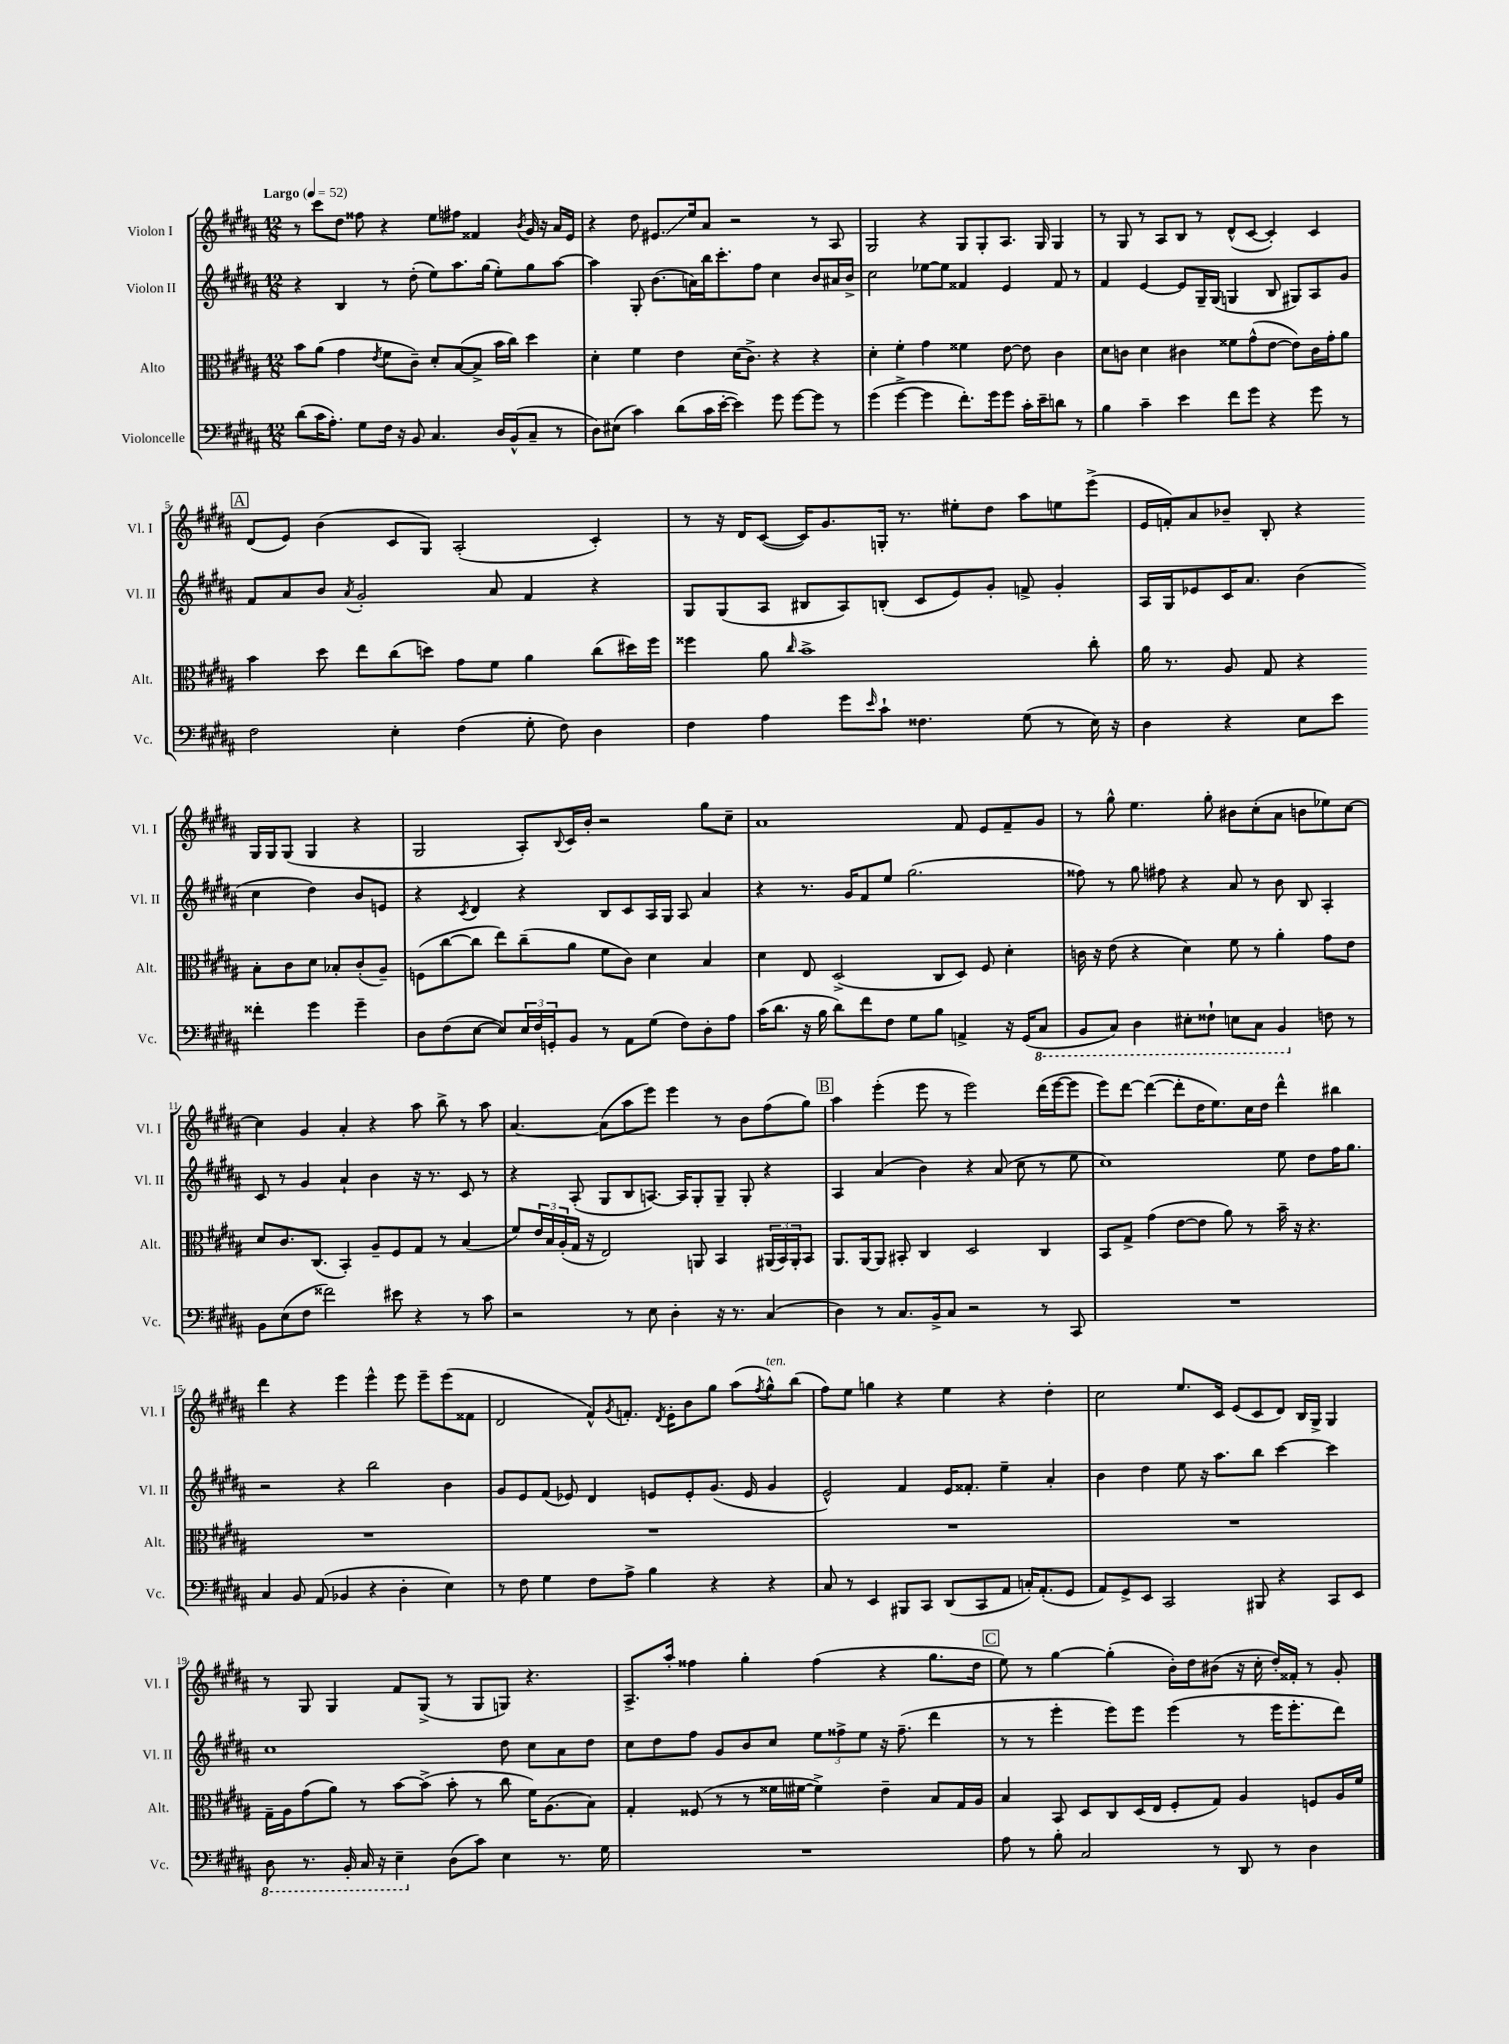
<<
\new StaffGroup <<
\new Staff = "s0" \with { instrumentName = "Violon I" shortInstrumentName = "Vl. I" } {
    \clef treble \key b \major \numericTimeSignature \time 12/8 \tempo "Largo" 4 = 52
    r8 cis'''8 dis''8 fisis''8 r4 e''8 fis''8 fisis'4 \acciaccatura { b'8 } gis'16 r16 ais'16 e'16 |
    r4 dis''8 eis'8.\glissando e''16 ais'8 r2 r8 ais8 |
    gis2 r4 gis8 gis8-. ais8. gis16 gis4 |
    r8 gis8 r8 ais8 b8 r8 dis'8-^( cis'8~ cis'4-.) cis'4 |
    \mark \markup { \box "A" } dis'8( e'8) b'4( cis'8 gis8) ais2-.( cis'4-.) |
    r8 r16 dis'16 cis'8~( cis'16) gis'8. g16-. r8. eis''8-. dis''8 ais''8 e''8 e'''8->( |
    e'16 f'16-.) ais'8 bes'8-- b8-. r4 gis16 gis16 gis8( gis4 r4 |
    gis2 ais8-.) \appoggiatura { b8 } cis'16 b'16-. r2 gis''8 cis''8-- |
    ais'1 fis'8 e'8 fis'8-- gis'8 |
    r8 gis''8-^ e''4. gis''8-. bis'8 cis''8-.( ais'8 b'8 ees''8) cis''8~ |
    cis''4 gis'4 ais'4-. r4 ais''8 b''8-> r8 ais''8 |
    ais'4.~ ais'8( ais''8 e'''8) e'''4 r8 b'8 fis''8( gis''8) |
    \mark \markup { \box "B" } ais''4 e'''4-.( e'''8 r8 e'''2) dis'''16( e'''16~ e'''8 |
    e'''8) dis'''8~ dis'''4~( dis'''8-. dis''16 e''8.) cis''16 dis''16 dis'''4-^ bis''4 |
    dis'''4 r4 e'''4 e'''4-^ e'''8 e'''8-- e'''8( fisis'8 |
    dis'2 fis'8-^) \acciaccatura { gis'8 } f'8.-. \acciaccatura { dis'8 } e'16-. b'8 gis''8 ais''8( \acciaccatura { fis''8 } gis''8-^^\markup { \italic "ten." }) b''8( |
    fis''8) e''8 g''4 r4 e''4 r4 dis''4-. |
    cis''2 e''8. cis'16 e'8( cis'8 dis'8) b16 gis16-> gis4 |
    r8 gis8 gis4 fis'8 gis8->( r8 gis8 g8) r4. |
    ais8.-> ais''16-. fisis''4 gis''4-. fisis''4( r4 gis''8. dis''16 |
    \mark \markup { \box "C" } e''8) r8 gis''4~ gis''4-.( b'16-.) dis''16 bis'8( r16 cis''16-. dis''16-.) fisis'16-. r8 gis'8-. \bar "|." |
}
\new Staff = "s1" \with { instrumentName = "Violon II" shortInstrumentName = "Vl. II" } {
    \clef treble \key b \major \numericTimeSignature \time 12/8
    r4 b4 r8 dis''8-.( e''8) ais''8. gis''16( e''8-.) gis''8 ais''8~ |
    ais''4 gis8-. b'8.( a'16) b''16 cis'''8.-. fis''8 cis''4 b'8 ais'16 b'16-> |
    cis''2 ees''8~ ees''8 fisis'4 e'4 fisis'8 r8 |
    fis'4 e'4~ e'8 gis16-- gis16( g4 b8 gis8) ais8 gis'8 |
    \mark \markup { \box "A" } fis'8 ais'8 b'8 \acciaccatura { ais'8 } gis'2-. ais'8 fis'4 r4 |
    gis8 gis8( ais8 bis8 ais8) b8-.( cis'8 e'8) gis'8-. f'8-> gis'4-. |
    ais16 gis16 ees'8 cis'16 ais'8. b'4( cis''4 dis''4) b'8 e'8 |
    r4 \acciaccatura { cis'8 } dis'4 r4 b8 cis'8 ais16 gis16 ais8 ais'4 |
    r4 r8. gis'16 fis'8 e''8 gis''2.( |
    fisis''8) r8 gis''8 fis''8 r4 ais'8 r8 b'8 b8 ais4-. |
    cis'8 r8 gis'4 ais'4-! b'4 r16 r8. cis'8 r8 |
    r4 ais8-.( gis8 b8 a8.~) a16 gis8-. gis8-- gis8-. r4 |
    \mark \markup { \box "B" } ais4 ais'4( b'4) r4 ais'8( cis''8 r8 e''8 |
    cis''1) e''8 dis''8 fis''16 gis''8. |
    r2 r4 b''2 b'4 |
    gis'8 e'8 fis'8( ees'8) dis'4 e'8 e'8-. gis'8.( e'16 gis'4 |
    e'2-^) fis'4 e'16 fisis'8.-. e''4-- ais'4-. |
    b'4 dis''4 e''8 r16 ais''8. b''8 cis'''4~ cis'''4 |
    cis''1 dis''8 cis''8 ais'8 dis''8 |
    cis''8 dis''8 fis''8 gis'8 b'8 cis''8 \tuplet 3/2 { e''8 fisis''8-> e''8 } r16 fisis''8.--( dis'''4 |
    \mark \markup { \box "C" } r8 r8 e'''4-. e'''8) e'''8 e'''4( r8 e'''16 e'''8.-. dis'''8) \bar "|." |
}
\new Staff = "s2" \with { instrumentName = "Alto" shortInstrumentName = "Alt." } {
    \clef alto \key b \major \numericTimeSignature \time 12/8
    b'8 ais'8( gis'4 \acciaccatura { e'8 } fis'8 cis'8--) dis'8-. b8~( b8-> b'16 cis''16) dis''4 |
    dis'4-. fis'4 e'4 dis'16( cis'8.->) r4 r4 |
    dis'4-. fis'4-. gis'4 fisis'4 e'8~ e'8 cis'4 |
    dis'8 c'8 dis'4 cis'4 fisis'8 gis'8-^( e'8~ e'8) cis'16 gis'16-. ais'8 |
    \mark \markup { \box "A" } b'4 dis''8 e''8 cis''8( d''8) gis'8 fis'8 ais'4 cis''8( dis''16) fis''16 |
    fisis''4 ais'8 \grace { cis''16 } b'1-> cis''8-. |
    ais'16 r8. ais8 gis8 r4 b8-. cis'8 dis'8 bes8-. cis'8-.( ais8--) |
    f8( cis''8~ cis''8 e''8) cis''8--( ais'8 fis'8 cis'8) dis'4 b4 |
    dis'4 e8 dis2->( cis8 dis8) fis8 dis'4-. |
    c'16 r16 e'8( r4 dis'4) fis'8 r8 ais'4-. gis'8 e'8 |
    dis'8 cis'8. cis8.( b,4-.) ais8-- fis8 gis8 r8 b4( |
    fis'8) \tuplet 3/2 { e'16 b16 ais16-.( } gis16 r16 e2) a,8 b,4 \tuplet 3/2 { ais,16( b,16) ais,16-. } b,8 |
    \mark \markup { \box "B" } ais,8. ais,16~ ais,8 bis,8-. cis4 dis2 cis4 |
    b,8 gis8-> gis'4( e'8~ e'8 ais'8) r8 b'16-- r16 r4. |
    R1. |
    R1. |
    R1. |
    R1. |
    gis16-- ais16 gis'8( ais'8) r8 b'8~ b'8->( b'8-. r8 cis''8 fis'16) ais8.( b8) |
    gis4-. fisis8( r8 r8 fisis'16 fis'16~ fis'4->) e'4-- b8 gis16 ais16 |
    \mark \markup { \box "C" } b4 b,8 dis8 cis8 dis16( e16 fis8-. gis8) ais4 f8 ais16 fis'16 \bar "|." |
}
\new Staff = "s3" \with { instrumentName = "Violoncelle" shortInstrumentName = "Vc." } {
    \clef bass \key b \major \numericTimeSignature \time 12/8
    dis'8( cis'16 ais8.-.) gis8 fis16 r16 b,8 cis4. dis16 b,16-^( cis8-- r8 |
    dis8) eis8( cis'4) dis'8( cis'16 e'16~-. e'4) gis'8 gis'8~ gis'8 r8 |
    gis'4( gis'4~-> gis'4 fis'8.-.) gis'16 gis'8 cis'16-. e'16-- d'8 r8 |
    b4 cis'4-- e'4 fis'8 gis'8 r4 gis'8 r8 |
    \mark \markup { \box "A" } fis2 e4-. fis4( gis8-. fis8) dis4 |
    fis4 ais4 gis'8 \grace { e'16 } cis'8-! fisis4. gis8( r8 e16) r16 |
    dis4 r4 e8 e'8 fisis'4-. gis'4 gis'4-- |
    dis8 fis8( e8~ e8) \tuplet 3/2 { e16 fis16 g,16-. } b,8 r8 ais,8 gis8( fis8) dis8-. ais8 |
    cis'16( dis'8. r16 b16 dis'8) fis'8 fis8 gis8 b8 a,4-> r16 gis,16( \ottava #-1 cis,8 |
    b,,8 cis,8) dis,4 eis,8-. fisis,8-! e,8 cis,8 b,,4 \ottava #0 f8 r8 |
    b,8 e8( fis8 fisis'2) eis'8 r4 r8 cis'8 |
    r2 r8 e8 dis4-. r16 r8. cis4( |
    \mark \markup { \box "B" } dis4) r8 cis8. b,16-> cis8 r2 r8 cis,8 |
    R1. |
    cis4 b,8 ais,8( bes,4 r4 dis4-. e4) |
    r8 fis8 gis4 fis8 ais8-> b4 r4 r4 |
    cis8 r8 e,4 bis,,8 cis,8 dis,8( cis,8 ais,8 c16-.) ais,8.-.( gis,8 |
    ais,8) gis,8-> e,8 cis,2 bis,,8 r4 cis,8 e,8 |
    \ottava #-1 dis,8 r8. b,,16-. cis,16 r16 e,4-- \ottava #0 dis8( cis'8) e4 r8. gis16 |
    R1. |
    \mark \markup { \box "C" } ais8 r8 b8-. cis2 r8 dis,8 r8 dis4 \bar "|." |
}
>>
>>
